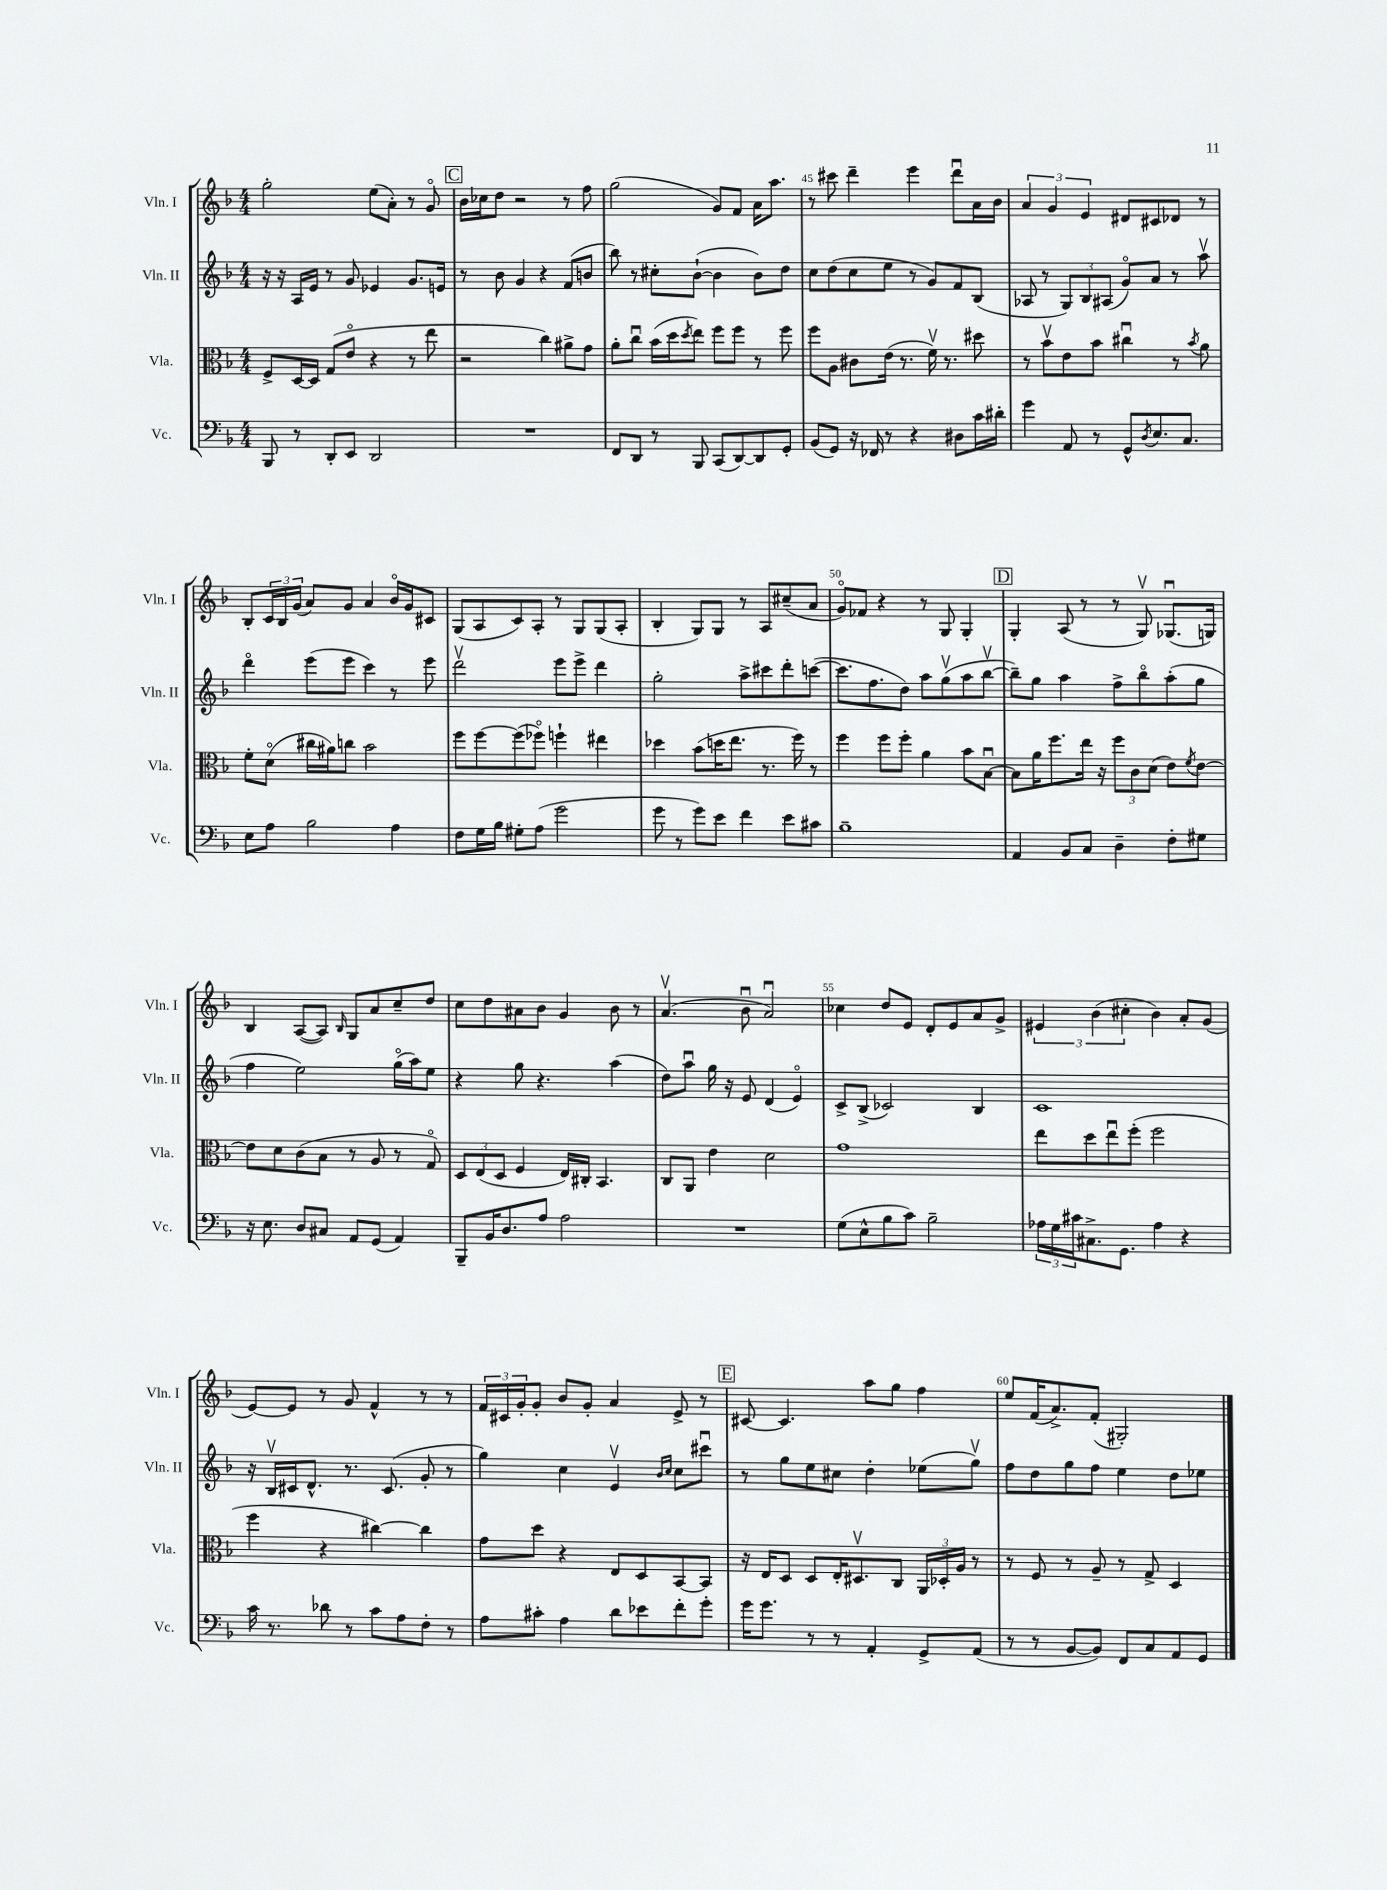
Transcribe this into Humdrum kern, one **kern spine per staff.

**kern	**kern	**kern	**kern
*part4	*part3	*part2	*part1
*staff4	*staff3	*staff2	*staff1
*I"Vc.	*I"Vla.	*I"Vln. II	*I"Vln. I
*I'Vc.	*I'Vla.	*I'Vln. II	*I'Vln. I
*clefF4	*clefC3	*clefG2	*clefG2
*k[b-]	*k[b-]	*k[b-]	*k[b-]
*M4/4	*M4/4	*M4/4	*M4/4
=42	=42	=42	=42
8BBB-/	8F^/L	16r	2gg'\
.	.	16r	.
8r	[16D/L	16A/LL	.
.	16D/JJ]	16e/JJ	.
8DD'/L	(8G/L	8r	.
8EE/J	8e/J	8g/	.
2DD/	4r	4e-X/	(8ee\L
.	.	.	8a'\J)
.	8r	8.g/L	8r
.	8ee\	.	8g/
.	.	16en/Jk	.
!!LO:REH:place=s1:t=C
=43	=43	=43	=43
1r	2r	8r	16b-\LL
.	.	.	16cc-X\J
.	.	8b-\	8dd\J
.	.	4g/	2r
.	4cc\)	4r	.
.	8a#X^\L	(8f/L	8r
.	8g\J	8bn/J	8ff\
=44	=44	=44	=44
8FF/L	8a'\L	8bb-\)	(2gg\
8DD/J	8ccu\J	8r	.
8r	(16b-\LL	8cc#X'\L	.
.	16dd\J	.	.
.	8qdd/	.	.
8BBB-/	8ee\J)	([8b-`\J	.
(8CC/L	8ff\L	4b-\]	8g/L)
[8DD/)	8ff\J	.	8f/J
8DD/]	8r	8b-\L)	16a\KL
.	.	.	8.aa\J
8GG'/J	8ff\	8dd\J	.
=45	=45	=45	=45
(8BB-/L	8ff\L	8cc\L	8r
8GG/J)	8A\J	(8dd\	8ccc#X\
16r	8c#X\L	8cc\	4ddd~\
16FF-X/	.	.	.
8r	(16e\Jk	8ee\J	.
.	8.r	.	.
4r	.	8r	4eee\
.	16fv\)	8g/L)	.
.	8.r	.	.
8D#X\L	.	8f/	8dddu\L
16c\L	8dd#X\	(8B-/J	16a\L
16d#X'\JJ	.	.	16b-\JJ
=46	=46	=46	=46
4g\	8r	8A-X/	6a/
.	8b-v\L	8r	.
.	.	.	6g/
8AA/	8e\	12G/L)	.
.	.	12B-/	6e/
8r	8b-\J	.	.
.	.	(12A#X/J	.
8GG^^/L	4cc#Xu\	8g/L)	8d#X/L
8qD/	.	.	.
8.E/	.	8a/J	8c#X/
.	8r	8r	8d-X/J
8.C/J	.	.	.
.	8qb-/	.	.
.	8a\	8aav\	8r
!!LO:LB:g=z
=47	=47	=47	=47
8E\L	8f'\L	4ddd\	8B-'/L
8A\J	(8d\J	.	24c/L
.	.	.	24B-/
.	.	.	(24g/JJ
2B-\	16cc#X\LL	(8eee\L	8a/L)
.	16a#X\J)	.	.
.	8ccn\J	8eee\J	8g/J
.	2b-\	4ccc\)	4a/
4A\	.	8r	16b-/LL
.	.	.	16g/J
.	.	8eee\	8c#X/J
=48	=48	=48	=48
8F\L	8ff\L	2dddv\	(8G/L
16G\L	[8ff\	.	8A/
16B-\JJ	.	.	.
8G#X'\L	(8ff\]	.	8c/)
(8A\J	8ff-X\J)	.	8A'/J
2g\	4ffn`\	8eee\L	8r
.	.	8eee^\J	8G/L
.	4ee#X\	4ddd\	(8G/
.	.	.	8A'/J
=49	=49	=49	=49
8g\	4dd-X\	2gg'\	4B-'/
8r	.	.	.
8g\L)	(8b-\L	.	8G/L)
8e\J	16ddn\K	.	8G/J
.	8.ee\J	.	.
4f\	.	8aa^\L	8r
.	8.r	8ccc#X\	8A/L
8e\L	.	8ddd'\	(8cc#X~/
.	16ff\)	.	.
8c#X\J	8r	([8cccn\J	8a/J
=50	=50	=50	=50
1B-~	4ff\	8.ccc\L]	8g/L)
.	.	.	8f-X/J
.	.	8.ff\	.
.	8ff\L	.	4r
.	8ff'\J	8dd\J)	.
.	4a\	8aa\L	8r
.	.	(8ggv\	8G/
.	8b-\L	8aa\	4G'/
.	[8B-u\J	[8bb-v\J	.
!!LO:REH:place=s1:t=D
=51	=51	=51	=51
4AA/	8B-\L]	8bb-~\L])	4G'/
.	16a\K	8gg\J	.
.	8.ff\	.	.
8BB-/L	.	4aa\	(8A/
8C/J	16ee\Jk	.	8r
.	16r	.	.
4D~\	12ff\L	8ff^\L	8r
.	12c\	.	.
.	.	8bb-\	8Gv/)
.	(12d\J	.	.
8F'\L	8e\L)	(8aa'\	(8.G-Xu/L
.	8qf/	.	.
8G#X\J	[8e\J	8gg\J	.
.	.	.	16Gn/Jk)
!!LO:LB:g=z
=52	=52	=52	=52
16r	8e\L]	4ff\	4B-/
8.E\	.	.	.
.	8d\	.	.
8D/L	(8c\	2ee\)	([8A/L
8C#X/J	8B-\J	.	8A/J])
.	.	.	16qqB-/
8AA/L	8r	.	8G/L
(8GG/J	8A/	.	8a/
4AA/)	8r	(16gg\LL	8cc~/
.	.	16aa\J)	.
.	8G/)	8ee\J	8dd/J
=53	=53	=53	=53
8BBB-~/L	12D/L	4r	8cc\L
.	(12E/	.	.
16BB-/K	.	.	8dd\
.	12D/J	.	.
8.D/	.	.	.
.	4F/	8gg\	8a#X\
8A/J	.	4.r	8b-\J
2A\	16E/LL)	.	4g/
.	16C#X'/JJ	.	.
.	4.BB-/	.	.
.	.	(4aa\	8b-\
.	.	.	8r
=54	=54	=54	=54
1r	8C/L	8dd\L)	(4.av/
.	8AA/J	8aau\J	.
.	4e\	16gg\	.
.	.	16r	.
.	.	8e/	8b-u\
.	2d\	(4d/	2au/)
.	.	4e/)	.
=55	=55	=55	=55
(8G\L	1g	8c^/L	4cc-X\
8E^^\	.	(8B-^/J	.
8B-\	.	2c-X/)	8dd/L
8c\J)	.	.	8e/J
2B-~\	.	.	8d'/L
.	.	.	8e/
.	.	4B-/	8a/
.	.	.	8g^/J
=56	=56	=56	=56
24A-X\LL	8ee\L	1c	6e#X/
24G\	.	.	.
24c#X\J	.	.	.
8.C#X^\	8dd\	.	.
.	.	.	(6b-\
.	8eeu\	.	.
8.GG\J	.	.	.
.	.	.	6cc#X'\
.	(8ff'\J	.	.
4A-\	2ff\	.	4b-\)
4r	.	.	8a'/L
.	.	.	(8g/J
!!LO:LB:g=z
=57	=57	=57	=57
16c\	4ff\	16r	[8e/L)
8.r	.	16B-v/LL	.
.	.	16c#X/J	8e/J]
.	.	8.d^^/J	.
8d-X\	4r	.	8r
8r	.	8.r	8g/
8c\L	[4cc#X\)	.	4f^^/
.	.	(8.c#/	.
8A\	.	.	.
8F'\J	4cc#\]	8g'/	8r
8r	.	8r	8r
=58	=58	=58	=58
8A\L	8g\L	4gg\)	24f/LL
.	.	.	24c#X/
.	.	.	24g'/J
8c#X'\J	8dd\J	.	8g'/J
4A\	4r	4cc\	8b-/L
.	.	.	8g'/J
8d\L	8E/L	4ev/	4a/
8e-X\	8D/	.	.
.	.	16qqb-/LL	.
.	.	16qqcc/JJ	.
8f'\	[8BB-/	8cc\L	8e^/
8g'\J	8BB-/J]	8ccc#Xu\J	8r
!!LO:REH:place=s1:t=E
=59	=59	=59	=59
16g\KL	16r	8r	[8c#X/
8.g\J	16E/KL	.	.
.	8D/J	8gg\L	4.c#/]
8r	8D/L	8ee\	.
8r	16E'/K	8cc#X\J	.
.	8.D#Xv/	.	.
4AA'/	.	4dd'\	8aa\L
.	8C/J	.	8gg\J
8GG^/L	24AA/LL	(8ee-X\L	4ff\
.	24D-X'/	.	.
.	24A/JJ	.	.
(8AA/J	8r	8ggv\J)	.
=60	=60	=60	=60
8r	8r	8ff\L	8ee/L
8r	8F/	8dd\	(16f/K
.	.	.	8.a^/)
[8BB-/L	8r	8gg\	.
8BB-/J])	8A~/	8ff\J	(8f'/J
8FF/L	8r	4ee\	2G#X'/)
8C/	8G^/	.	.
8AA/	4D/	8dd\L	.
8GG/J	.	8ee-X\J	.
==	==	==	==
*-	*-	*-	*-
